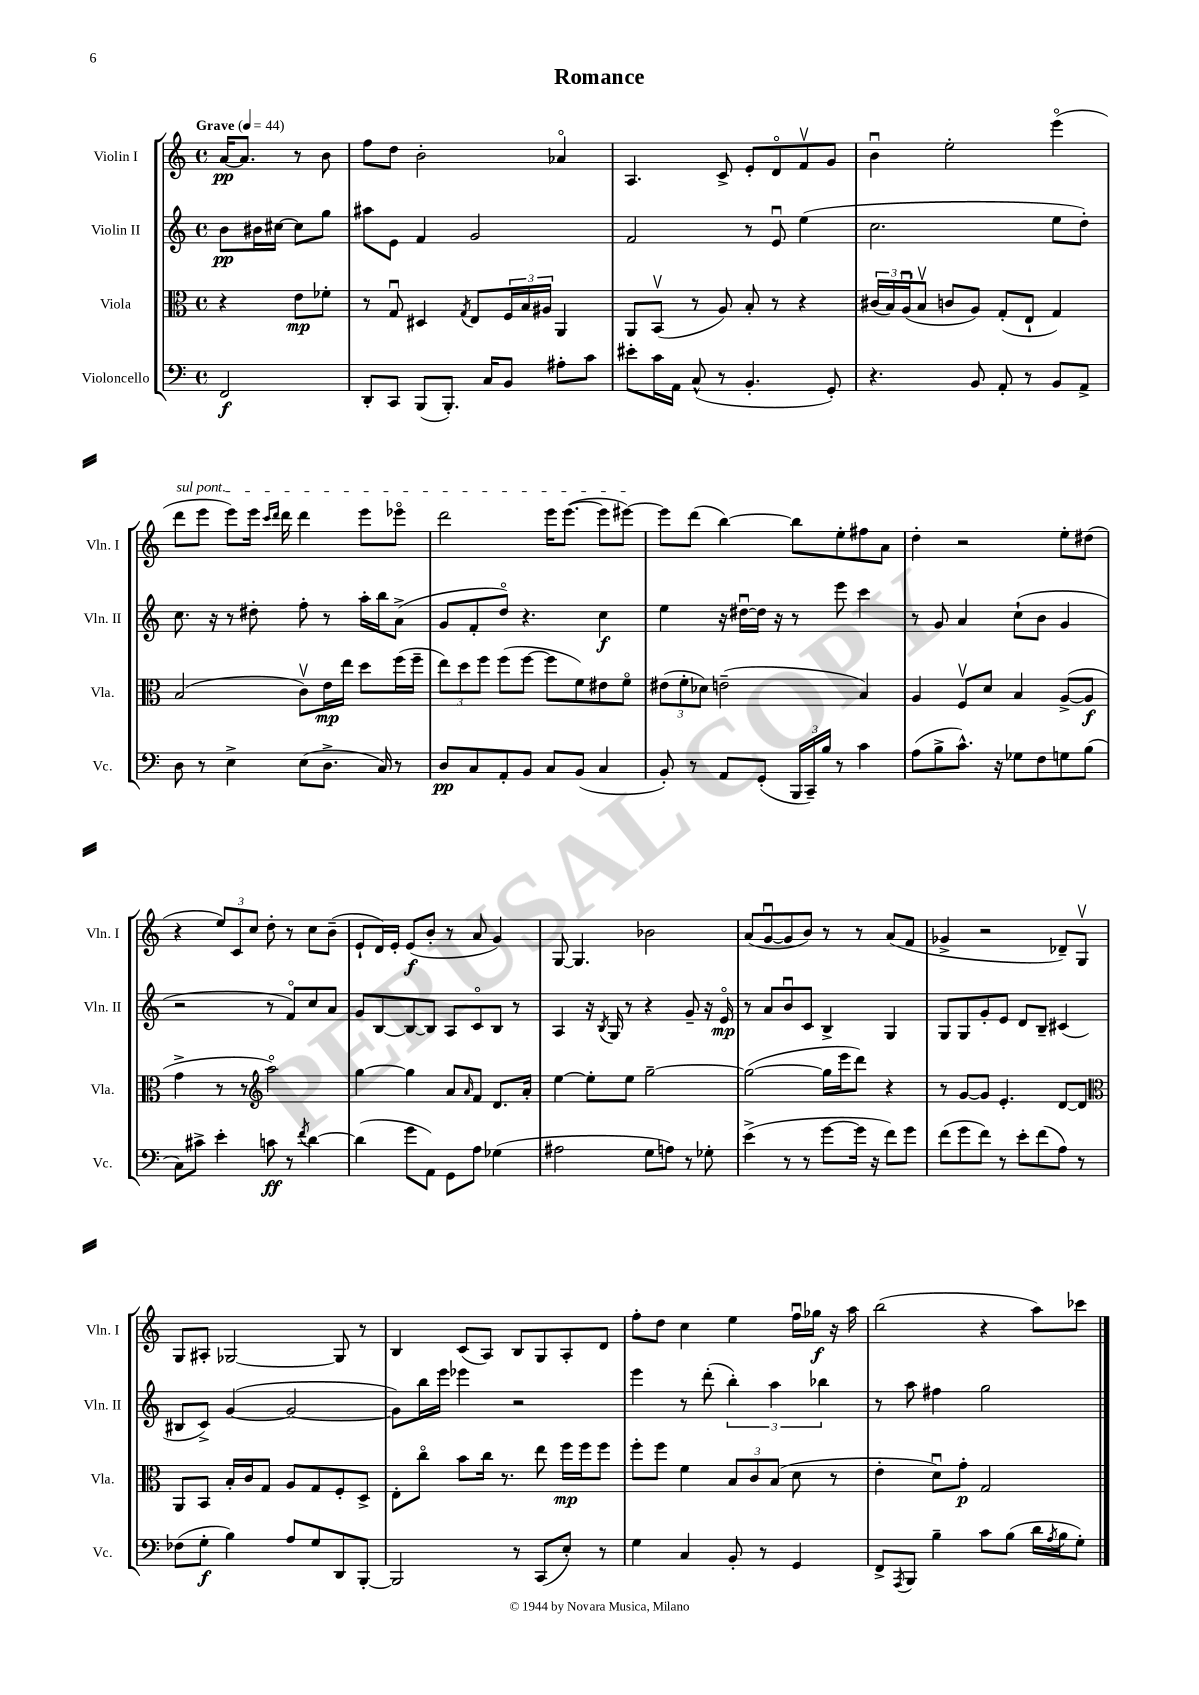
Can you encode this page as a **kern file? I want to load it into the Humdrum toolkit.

**kern	**kern	**kern	**kern
*staff4	*staff3	*staff2	*staff1
*clefF4	*clefC3	*clefG2	*clefG2
*k[]	*k[]	*k[]	*k[]
*M4/4	*M4/4	*M4/4	*M4/4
*met(c)	*met(c)	*met(c)	*met(c)
*MM44	*MM44	*MM44	*MM44
2FF	4r	8b	[16a
.	.	.	8.a]
.	.	16b#	.
.	.	[16cc#	.
.	8e	8cc#]	8r
.	8f-'	8gg	8b
=	=	=	=
8DD'	8r	8aa#	8ff
8CC	8Gu	8e	8dd
(8BBB	4D#	4f	2b'
8.BBB')	.	.	.
.	8qG	.	.
.	8E	2g	.
16C	.	.	.
8BB	24F	.	.
.	24B	.	.
.	24A#	.	.
8A#'	4AA	.	4a-o
8c	.	.	.
=	=	=	=
8e#'	8AA	2f	4.A
16c	(8BBv	.	.
16AA	.	.	.
(8C^^	8r	.	.
8r	8A)	.	8c^
4.BB'	8B'	8r	8e'
.	8r	8eu	8do
.	4r	(4ee	8fv
8GG')	.	.	8g
=	=	=	=
4.r	(24c#	2.cc	4bu
.	24B)	.	.
.	(24Au	.	.
.	8Bv	.	.
.	8c	.	2ee'
8BB	8A)	.	.
8AA'	(8G'	.	.
8r	8E`	.	.
8BB	4G)	8ee	(4eeeo
8AA^	.	8dd')	.
=	=	=	=
8D	(2B	8.cc	8ddd
8r	.	.	8eee
.	.	16r	.
4E^	.	8r	8eee)
.	.	8dd#'	16eee
.	.	.	16qqccc
.	.	.	16qqddd
.	.	.	16ddd
(8E	8cv)	8ff'	4ddd
8.D^	16e	8r	.
.	16ee	.	.
.	8dd	16aa'	8eee
16C)	.	16bb	.
8r	(16ff	(8a^	8eee-o
.	16ff~	.	.
=	=	=	=
8D	12ee)	8g	2ddd
.	12dd	.	.
8C	.	8f'	.
.	12ff	.	.
8AA'	(8ff	8ddo)	.
8BB	[8ff	4.r	.
8C	8ff]	.	16eee
.	.	.	([8.eee
(8BB	8f)	.	.
4C	8e#	4cc	8eee]
.	8fo	.	[8eee#)
=	=	=	=
8BB')	(12e#	4ee	8eee#]
.	12f'	.	.
8r	.	.	(8ddd
.	12d-)	.	.
8AA	(2e~	16r	[4bb)
.	.	[16dd#u	.
(8GG'	.	16dd#]	.
.	.	16r	.
24BBB	.	8r	8bb]
24CC~)	.	.	.
24B	.	.	.
8r	.	8eee	8ee'
4c	4B)	4ccc	8ff#
.	.	.	8a
=	=	=	=
(8A	4A	8r	4dd'
8B^	.	8g	.
8.c^^)	8Fv	4a	2r
.	8d	.	.
16r	.	.	.
8G-	4B	(8cc`	.
8F	.	8b	.
8G	([8A^	4g	8ee'
(8B	8A]	.	(8dd#
=	=	=	=
8C)	4g^	2r	4r
8c#^	.	.	.
4e'	8r	.	12ee)
.	.	.	12c
.	8r	.	.
.	.	.	12cc
*	*clefG2	*	*
8c	2aao)	8r	8dd'
8r	.	8fo)	8r
8qf	.	.	.
[4d	.	8cc	8cc
.	.	8a	(8b~
=	=	=	=
(4d]	[4gg	8g	8e`
.	.	[8B	16d)
.	.	.	16e'
8g	4gg]	8B_	(8e
8AA)	.	8B]	8b'
8GG	8a	8A	8r
.	16qqa	.	.
8A	8f	8co	8a
(4G-	8.d	8B	4g)
.	.	8r	.
.	16a'	.	.
=	=	=	=
2A#	[4ee	4A	[8G
.	.	.	4.G]
.	8ee']	16r	.
.	.	8qB	.
.	.	16G	.
.	8ee	8r	.
8G	[2gg~	4r	2b-
8A)	.	.	.
8r	.	8g~	.
8G-'	.	16r	.
.	.	16eo	.
=	=	=	=
(4e^	(2gg_	8r	(8a
.	.	8a	[8gu
8r	.	8bu	8g]
8r	.	8c	8b)
[8g	16gg]	4B^	8r
.	16eee	.	.
16g]	8ddd)	.	8r
16r	.	.	.
8f)	4r	4G	(8a
8g	.	.	8f
=	=	=	=
(8f	8r	8G	4g-^
8g	[8g	8G	.
8f)	8g]	8g'	2r
8r	4.e'	8e	.
8e'	.	8d	.
(8f	.	8B~	.
8A)	[8d	(4c#	8d-~)
8r	8d]	.	8Gv
=	=	=	=
*	*clefC3	*	*
(8F-	8AA	8B#	8G
8G'	8BB	8c^)	8A#'
4B)	16B'	([4g	[2G-
.	16c	.	.
.	8G	.	.
8A	8A	2g_	.
8G	8G	.	.
8DD	8F'	.	8G-]
[8BBB'	8D^	.	8r
=	=	=	=
2BBB]	8E'	8g])	4B
.	8cco	16bb	.
.	.	16eee	.
.	8b	4eee-	(8c
.	16cc	.	8A)
.	8.r	.	.
8r	.	2r	8B
(8CC	8ee	.	8G
8E')	16ff	.	8A'
.	16ff	.	.
8r	8ff	.	8d
=	=	=	=
4G	8ff'	4eee	8ff'
.	8ff	.	8dd
4C	4f	8r	4cc
.	.	(8ddd'	.
8BB'	12B	6bb')	4ee
.	12c	.	.
8r	.	.	.
.	(12B	6aa	.
4GG	8d	.	16ffu
.	.	.	16gg-
.	.	6bb-	.
.	8r	.	16r
.	.	.	16aa
=	=	=	=
8FF^	4e'	8r	(2bb
8qAAA	.	.	.
8BBB	.	8aa	.
4B~	8du)	4ff#	.
.	8g'	.	.
8c	2G	2gg	4r
(8B	.	.	.
16d	.	.	8aa)
8qA	.	.	.
16B	.	.	.
8G')	.	.	8ccc-
==	==	==	==
*-	*-	*-	*-
